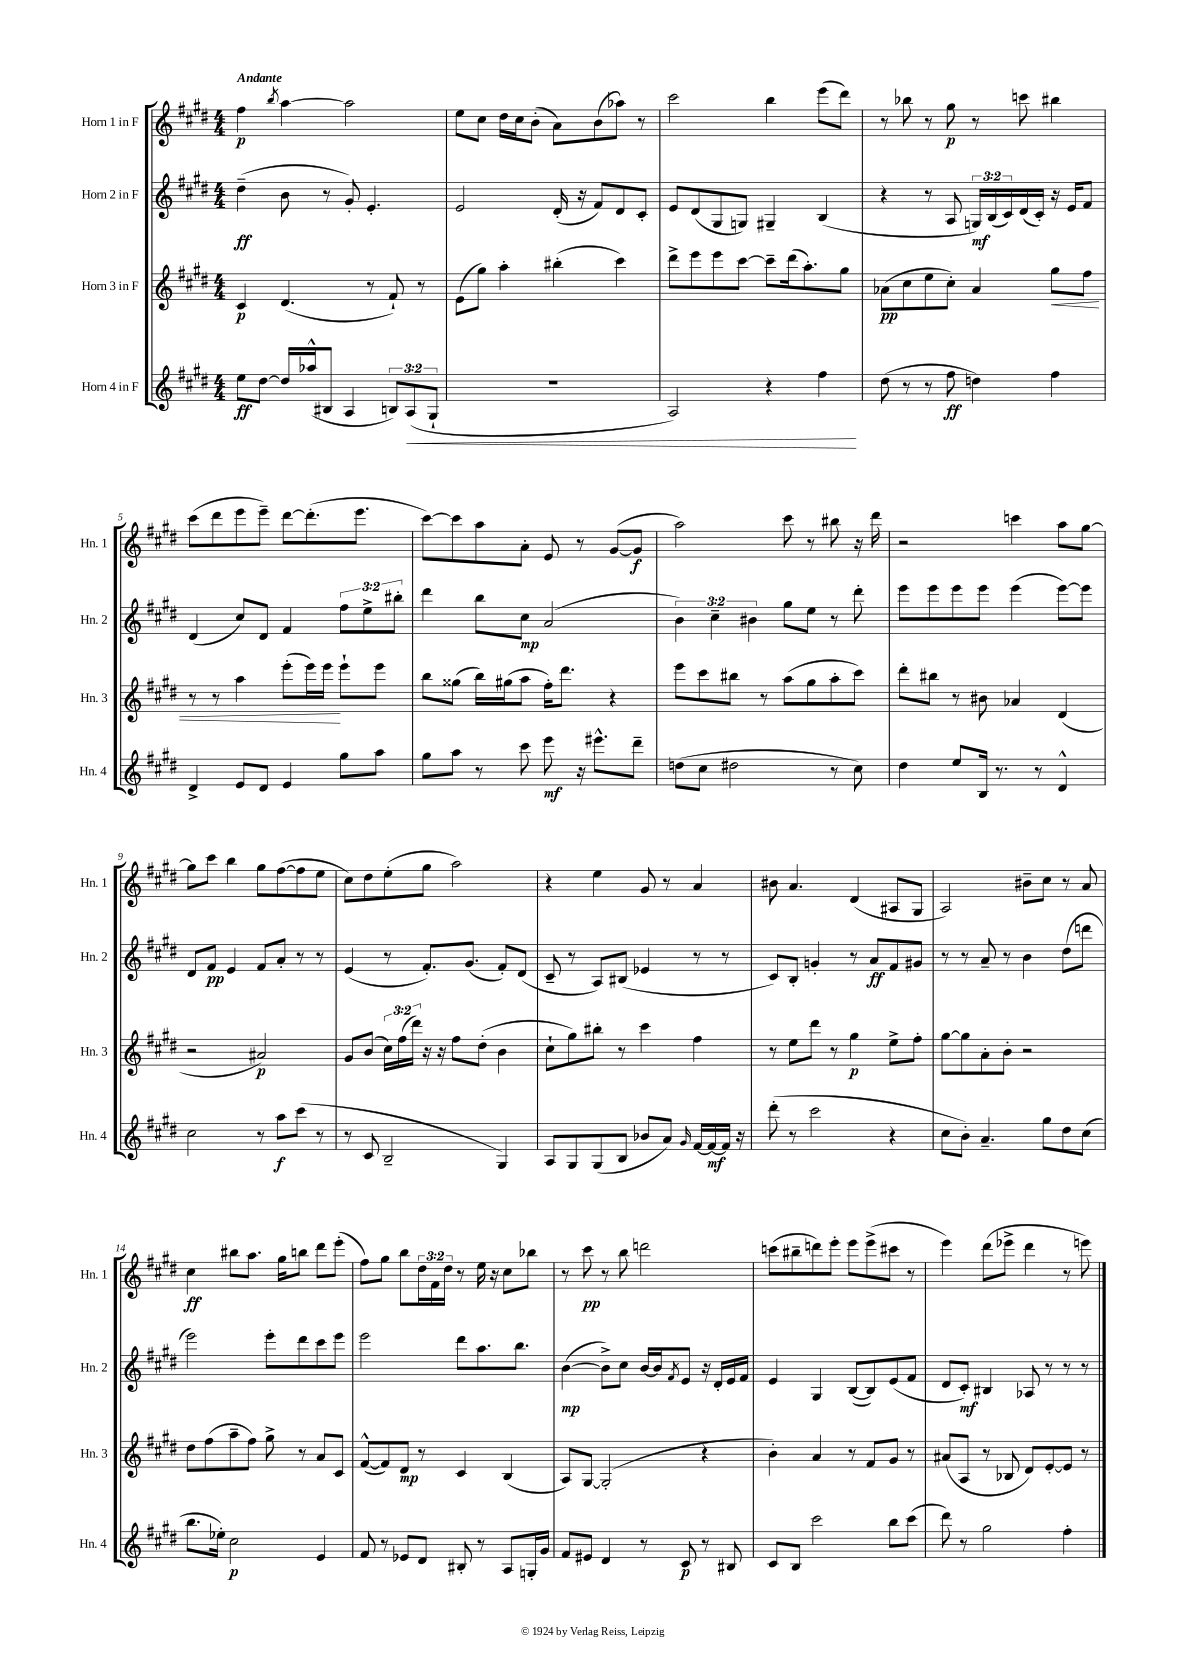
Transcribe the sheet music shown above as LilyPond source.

<<
\new StaffGroup <<
\new Staff = "s0" \with { instrumentName = "Horn 1 in F" shortInstrumentName = "Hn. 1" } {
    \clef treble \key e \major \numericTimeSignature \time 4/4 \override Staff.TupletNumber.text = #tuplet-number::calc-fraction-text \tempo "Andante"
    fis''4\p \acciaccatura { b''8 } a''4~ a''2 |
    e''8 cis''8 dis''16 cis''16 b'8-.( a'8) b'8( aes''8) r8 |
    cis'''2 b''4 e'''8( dis'''8) |
    r8 bes''8 r8 gis''8\p r8 c'''8 bis''4 |
    cis'''8( dis'''8 e'''8 e'''8--) dis'''8~ dis'''8.-.( e'''8. |
    cis'''8~) cis'''8 a''8 a'8-. e'8 r8 gis'8~( gis'8\f |
    a''2) cis'''8 r8 bis''8 r16 dis'''16 |
    r2 c'''4 a''8 gis''8~ |
    gis''8 cis'''8 b''4 gis''8 fis''8~( fis''8 e''8 |
    cis''8) dis''8 e''8-.( gis''8 a''2) |
    r4 e''4 gis'8 r8 a'4 |
    bis'8 a'4. dis'4( ais8 gis8 |
    a2) bis'8-- cis''8 r8 a'8 |
    cis''4\ff bis''8 a''8. gis''16 b''8 dis'''8 e'''8-.( |
    fis''8) gis''8 b''8 \tuplet 3/2 { dis''16 fis'16 dis''16 } r8 e''16 r16 cis''8 bes''8 |
    r8 cis'''8\pp r8 b''8 d'''2 |
    c'''8( bis''8-- d'''8) e'''8-. e'''8 e'''8->( cis'''8 r8 |
    e'''4) dis'''8( ees'''8-> dis'''4 r8 e'''8) \bar "|." |
}
\new Staff = "s1" \with { instrumentName = "Horn 2 in F" shortInstrumentName = "Hn. 2" } {
    \clef treble \key e \major \numericTimeSignature \time 4/4 \override Staff.TupletNumber.text = #tuplet-number::calc-fraction-text
    dis''4--\ff( b'8 r8 gis'8-.) e'4.-. |
    e'2 dis'16-.( r16 fis'8) dis'8 cis'8-. |
    e'8 dis'8( gis8 g8) gis4-- b4( |
    r4 r8 a8 \tuplet 3/2 { g16\mf) b16( cis'16) } dis'16( cis'16-.) r16 e'16 fis'8 |
    dis'4( cis''8) dis'8 fis'4 \tuplet 3/2 { fis''8 e''8-> bis''8-. } |
    dis'''4 b''8 cis''8\mp a'2( |
    \tuplet 3/2 { b'4) cis''4-- bis'4 } gis''8 e''8 r8 dis'''8-. |
    e'''8 e'''8 e'''8 e'''8 e'''4( e'''8~) e'''8 |
    dis'8 fis'8\pp e'4 fis'8 a'8-. r8 r8 |
    e'4( r8 fis'8.-.) gis'8.( fis'8-.) dis'8( |
    cis'8-- r8 a8) bis8( ees'4 r8 r8 |
    cis'8) b8-. g'4-. r8 a'8\ff fis'8 gis'8 |
    r8 r8 a'8-- r8 b'4 dis''8( d'''8 |
    e'''2) e'''8-. dis'''8 cis'''8 e'''8 |
    e'''2 dis'''8 a''8. b''8. |
    b'4~\mp( b'8->) cis''8 b'16~ b'16 \acciaccatura { fis'8 } e'8 r16 dis'16-. e'16 fis'16 |
    e'4 gis4 b8~( b8) e'8( fis'8 |
    dis'8 cis'8-.\mf) bis4 aes8 r8 r8 r8 \bar "|." |
}
\new Staff = "s2" \with { instrumentName = "Horn 3 in F" shortInstrumentName = "Hn. 3" } {
    \clef treble \key e \major \numericTimeSignature \time 4/4 \override Staff.TupletNumber.text = #tuplet-number::calc-fraction-text
    cis'4\p dis'4.( r8 fis'8-!) r8 |
    e'8( gis''8) a''4-. bis''4-.( cis'''4) |
    dis'''8-> e'''8 e'''8 cis'''8~ cis'''8-- dis'''16( a''8.-.) gis''8 |
    aes'8\pp( cis''8 e''8 cis''8-.) aes'4 gis''8\< fis''8 |
    r8 r8 a''4 e'''8-.( e'''16) e'''16\! e'''8-! e'''8 |
    b''8 gisis''8( b''16) gis''16( a''8 fis''16-.) dis'''8. r4 |
    e'''8 cis'''8 bis''8 r8 a''8( gis''8 a''8-. cis'''8) |
    dis'''8-. bis''8 r8 bis'8 aes'4 dis'4( |
    r2 ais'2\p) |
    gis'8 b'8( \tuplet 3/2 { cis''16) fis''16( dis'''16) } r16 r16 fis''8 dis''8-.( b'4 |
    cis''8-! gis''8) bis''8-. r8 cis'''4 fis''4 |
    r8 e''8 dis'''8 r8 gis''4\p e''8-> fis''8-. |
    gis''8~ gis''8 a'8-. b'8-. r2 |
    dis''8 fis''8( a''8-- fis''8) gis''8-> r8 a'8 cis'8 |
    fis'8~-^( fis'8) dis'8\mp r8 cis'4 b4( |
    a8) gis8~ gis2-.( r4 |
    b'4-.) a'4 r8 fis'8 gis'8 r8 |
    ais'8( a8 r8 bes8 dis'8) e'8~-. e'8 r8 \bar "|." |
}
\new Staff = "s3" \with { instrumentName = "Horn 4 in F" shortInstrumentName = "Hn. 4" } {
    \clef treble \key e \major \numericTimeSignature \time 4/4 \override Staff.TupletNumber.text = #tuplet-number::calc-fraction-text
    e''8\ff dis''8~ dis''16 aes''16-^( bis8 a4 \tuplet 3/2 { b8) a8\<( gis8-! } |
    R1 |
    a2) r4 fis''4\! |
    dis''8( r8 r8 fis''8\ff d''4) fis''4 |
    dis'4-> e'8 dis'8 e'4 gis''8 a''8 |
    gis''8 a''8 r8 cis'''8 e'''8\mf r16 eis'''8.-^ dis'''8-- |
    d''8( cis''8 dis''2 r8 cis''8) |
    dis''4 e''8 b16 r8. r8 dis'4-^ |
    cis''2 r8 a''8\f cis'''8( r8 |
    r8 cis'8 b2-- gis4) |
    a8 gis8 gis8( b8 bes'8 a'8) \grace { gis'16 } fis'16~ fis'16~\mf fis'16 r16 |
    dis'''8-.( r8 cis'''2 r4 |
    cis''8 b'8-.) a'4.-- gis''8 dis''8 cis''8( |
    b''8. ees''16-.) cis''2\p e'4 |
    fis'8 r8 ees'8 dis'8 bis8-. r8 a8 g16-. gis'16 |
    fis'8 eis'8 dis'4 r8 cis'8\p r8 bis8 |
    cis'8 b8 cis'''2 b''8 cis'''8( |
    dis'''8) r8 gis''2 fis''4-. \bar "|." |
}
>>
>>
